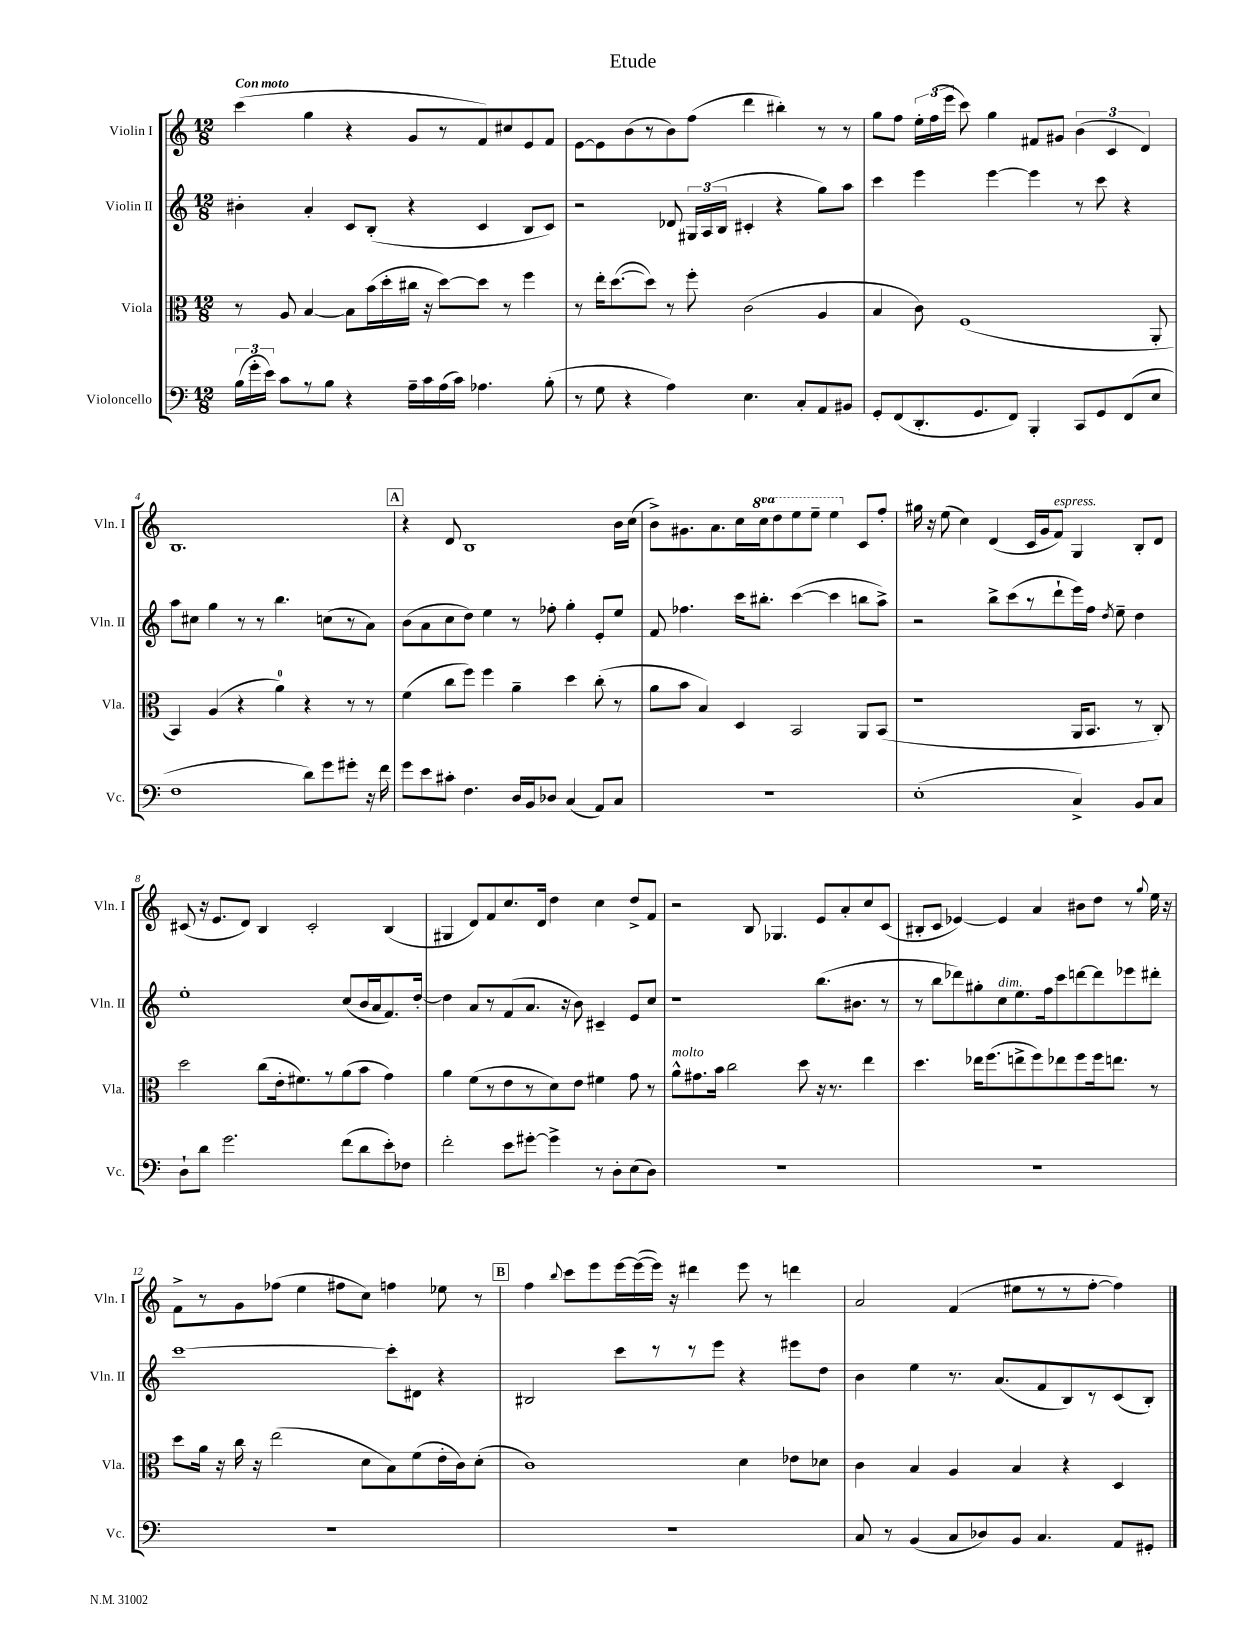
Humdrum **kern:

**kern	**kern	**kern	**kern
*part4	*part3	*part2	*part1
*staff4	*staff3	*staff2	*staff1
*I"Violoncello	*I"Viola	*I"Violin II	*I"Violin I
*I'Vc.	*I'Vla.	*I'Vln. II	*I'Vln. I
*clefF4	*clefC3	*clefG2	*clefG2
*k[]	*k[]	*k[]	*k[]
*M12/8	*M12/8	*M12/8	*M12/8
=1	=1	=1	=1
!	!	!	!LO:TX:a:B:t=Con moto
(24B\LL	8r	4b#X'\	(4ccc\
24g'\	.	.	.
24e\JJ)	.	.	.
8c\L	8A/	.	.
8r	[4B/	4a'/	4gg\
8B\J	.	.	.
4r	8B\L]	8c/L	4r
.	(16b\L	(8B'/J	.
.	16dd'\	.	.
16A~\LL	16cc#X\JJ	4r	8g/L
16c\	16r	.	.
(16A\	[8dd\L)	.	8r
16c\JJ)	.	.	.
4.A-X\	8dd\J]	4c/	8f/)
.	8r	.	8cc#X/
.	4ff\	8B/L	8e/
(8B'\	.	8c/J)	8f/J
=2	=2	=2	=2
8r	8r	2r	[8e\L
8G\	16ee'\KL	.	8e\]
.	([8.dd\	.	.
4r	.	.	(8b\
.	8dd\J])	.	8r
4A\)	8r	8d-X/	8b\)
.	8ff'\	24G#X/LL	(8ff\J
.	.	(24A/	.
.	.	24B/JJ	.
4.E\	(2c\	4c#X'/	4ddd\
.	.	4r	4bb#X'\)
8C'/L	.	.	.
8AA/	4A/	8gg\L)	8r
8BB#X/J	.	8aa\J	8r
=3	=3	=3	=3
8GG'/L	4B/	4ccc\	8gg\L
(8FF/	.	.	8ff\J
8.DD'/	8c\)	4eee\	24ee'\LL
.	.	.	(24ff\
.	.	.	24eee\JJ
.	(1F	.	8ccc\)
8.GG/	.	.	.
.	.	[4eee\	4gg\
8FF/J)	.	.	.
4BBB'/	.	4eee\]	8f#X/L
.	.	.	8g#X/J
8CC/L	.	8r	(6b\
8GG/	.	8ccc\	.
.	.	.	6c/
(8FF/	.	4r	.
.	.	.	6d/)
8E/J	8AA'/	.	.
!!LO:LB:g=z
=4	=4	=4	=4
1F	4BB/)	8aa\L	1.B
.	.	8cc#X\J	.
.	(4A/	4gg\	.
.	4r	8r	.
.	.	8r	.
.	4a\)	4.bb\	.
8d\L)	4r	.	.
8g\	.	(8ccn\L	.
8g#X'\J	8r	8r	.
16r	8r	8a\J)	.
16f\	.	.	.
!!LO:REH:place=s1:t=A
=5	=5	=5	=5
8g\L	(4f\	(8b\L	4r
8e\	.	8a\	.
8c#X'\J	8cc\L	8cc\	8d/
4.F\	8ff\J)	8dd\J)	1B
.	4ff\	4ee\	.
16D/LL	4a~\	8r	.
16BB/J	.	.	.
8D-X/J	.	8ff-X'\	.
(4C/	4dd\	4gg'\	.
8AA/L)	(8cc'\	8e'/L	.
8C/J	8r	8ee/J	16b\LL
.	.	.	(16cc\JJ
=6	=6	=6	=6
1.r	8a\L	8f/	8b^\L)
.	8b\J	4.ff-X\	8.g#X\
.	4B/)	.	.
.	.	.	8.a\
.	4D/	16ccc\KL	16cc\L
*	*	*	*8va
.	.	8.bb#X'\J	16ccc\J
.	.	.	8ddd\
.	2BB/	([4ccc\	8eee\
.	.	.	8eee~\J
.	.	4ccc\]	4eee\
*	*	*	*X8va
.	8AA/L	8bbn\L	8c/L
.	(8BB/J	8aa^\J)	8ff'/J
=7	=7	=7	=7
(1E'	1r	2r	16gg#X\
.	.	.	16r
.	.	.	(8ee\
.	.	.	4cc\)
.	.	8bb^\L	(4d/
.	.	(8ccc\	.
.	.	8r	16c/LL
.	.	.	16g/J
!	!	!	!LO:TX:a:i:t=espress.
.	.	8ddd`\	8f/J)
4C^/)	16AA/KL	16eee\L)	4G/
.	8.BB/J	16ff\JJ	.
.	.	8qdd/	.
.	.	8ee~\	.
8BB/L	8r	4dd\	8B'/L
8C/J	8C'/)	.	8d/J
!!LO:LB:g=z
=8	=8	=8	=8
8D`\L	2dd\	1ee'	(8c#X/
8d\J	.	.	16r
.	.	.	8.e/L
2.g\	.	.	.
.	.	.	8d/J)
.	(8cc\L	.	4B/
.	16e'\k	.	.
.	8.f#X\)	.	.
.	.	.	2c#'/
.	8r	.	.
(8f\L	(8a\	(8cc/L	.
8d\	8b\J	16b/L	.
.	.	16a/J	.
8e'\)	4g\)	8.f/)	(4B/
8F-X\J	.	.	.
.	.	[16dd'/Jk	.
=9	=9	=9	=9
2f'\	4a\	4dd\]	4G#X/
.	(8f\L	8a/L	8d/L)
.	8r	8r	8f/
8e\L	8e\	(8f/	8.cc/
[8g#X'\J	8r	8.a/J	.
.	.	.	16d/Jk
4g#^\]	8d\)	.	4dd\
.	.	16r	.
.	8e\J	8b\)	.
8r	4f#X\	4c#X~/	4cc\
8D'\L	.	.	.
(8E\	8g\	8e/L	8dd^/L
8D\J)	8r	8cc/J	8f/J
=10	=10	=10	=10
!	!LO:TX:a:i:t=molto	!	!
1.r	8a^^\L	1r	2r
.	8.g#X\	.	.
.	16b\Jk	.	.
.	2cc\	.	.
.	.	.	8B/
.	.	.	4.G-X/
.	8dd\	.	.
.	16r	(8.bb\L	8e/L
.	8.r	.	.
.	.	.	8a'/
.	.	8.b#X\J	.
.	4ee\	.	8cc/
.	.	8r	(8c/J
=11	=11	=11	=11
1.r	4.dd\	8r	8B#X'/L
.	.	8bb\L	8c/J
.	.	8ddd-X\)	[4e-X/)
.	16ee-X\KL	8gg#X'\	.
.	(8.ff\	.	.
!	!	!LO:TX:a:i:t=dim.	!
.	.	8cc\	4e-/]
.	8een^\	8.ee\	.
.	8ff\)	.	4a/
.	.	16ff\k	.
.	8ee-X\	8ccc\	.
.	8ff\	[8dddn\	8b#X\L
.	16ff\k	8ddd\]	8dd\J
.	8.een\J	.	.
.	.	8eee-X\	8r
.	.	.	8qqgg/
.	8r	8ddd#X'\J	16ee\
.	.	.	16r
!!LO:LB:g=z
=12	=12	=12	=12
1.r	8dd\L	[1ccc	8f^\L
.	16a\Jk	.	8r
.	16r	.	.
.	16cc\	.	8g\
.	16r	.	.
.	(2ee\	.	(8ff-X\J
.	.	.	4ee\
.	.	.	8ff#X\L
.	8d\L	.	8cc\J)
.	8B\)	8ccc'\L]	4ffn\
.	(8f\	8d#X\J	.
.	16e'\L	4r	8ee-X\
.	16c\J)	.	.
.	(8d'\J	.	8r
!!LO:REH:place=s1:t=B
=13	=13	=13	=13
1.r	1c)	2B#X/	4ff\
.	.	.	8qqbb/
.	.	.	8ccc\L
.	.	.	8eee\
.	.	8ccc\L	[16eee\L
.	.	.	(16eee\_
.	.	8r	16eee\JJ])
.	.	.	16r
.	.	8r	4ddd#X\
.	.	8eee\J	.
.	4d\	4r	8eee\
.	.	.	8r
.	8e-X\L	8eee#X\L	4dddn\
.	8d-X\J	8dd\J	.
=14	=14	=14	=14
8C/	4c\	4b\	2a/
8r	.	.	.
(4BB/	4B/	4ee\	.
8C/L	4A/	8.r	(4f/
8D-X/)	.	.	.
.	.	(8.a/L	.
8BB/J	4B/	.	8ee#X\L
4.C/	.	8f/	8r
.	4r	8B/)	8r
.	.	8r	[8ff'\J
8AA/L	4D/	(8c/	4ff\])
8GG#X'/J	.	8B'/J)	.
==	==	==	==
*-	*-	*-	*-
